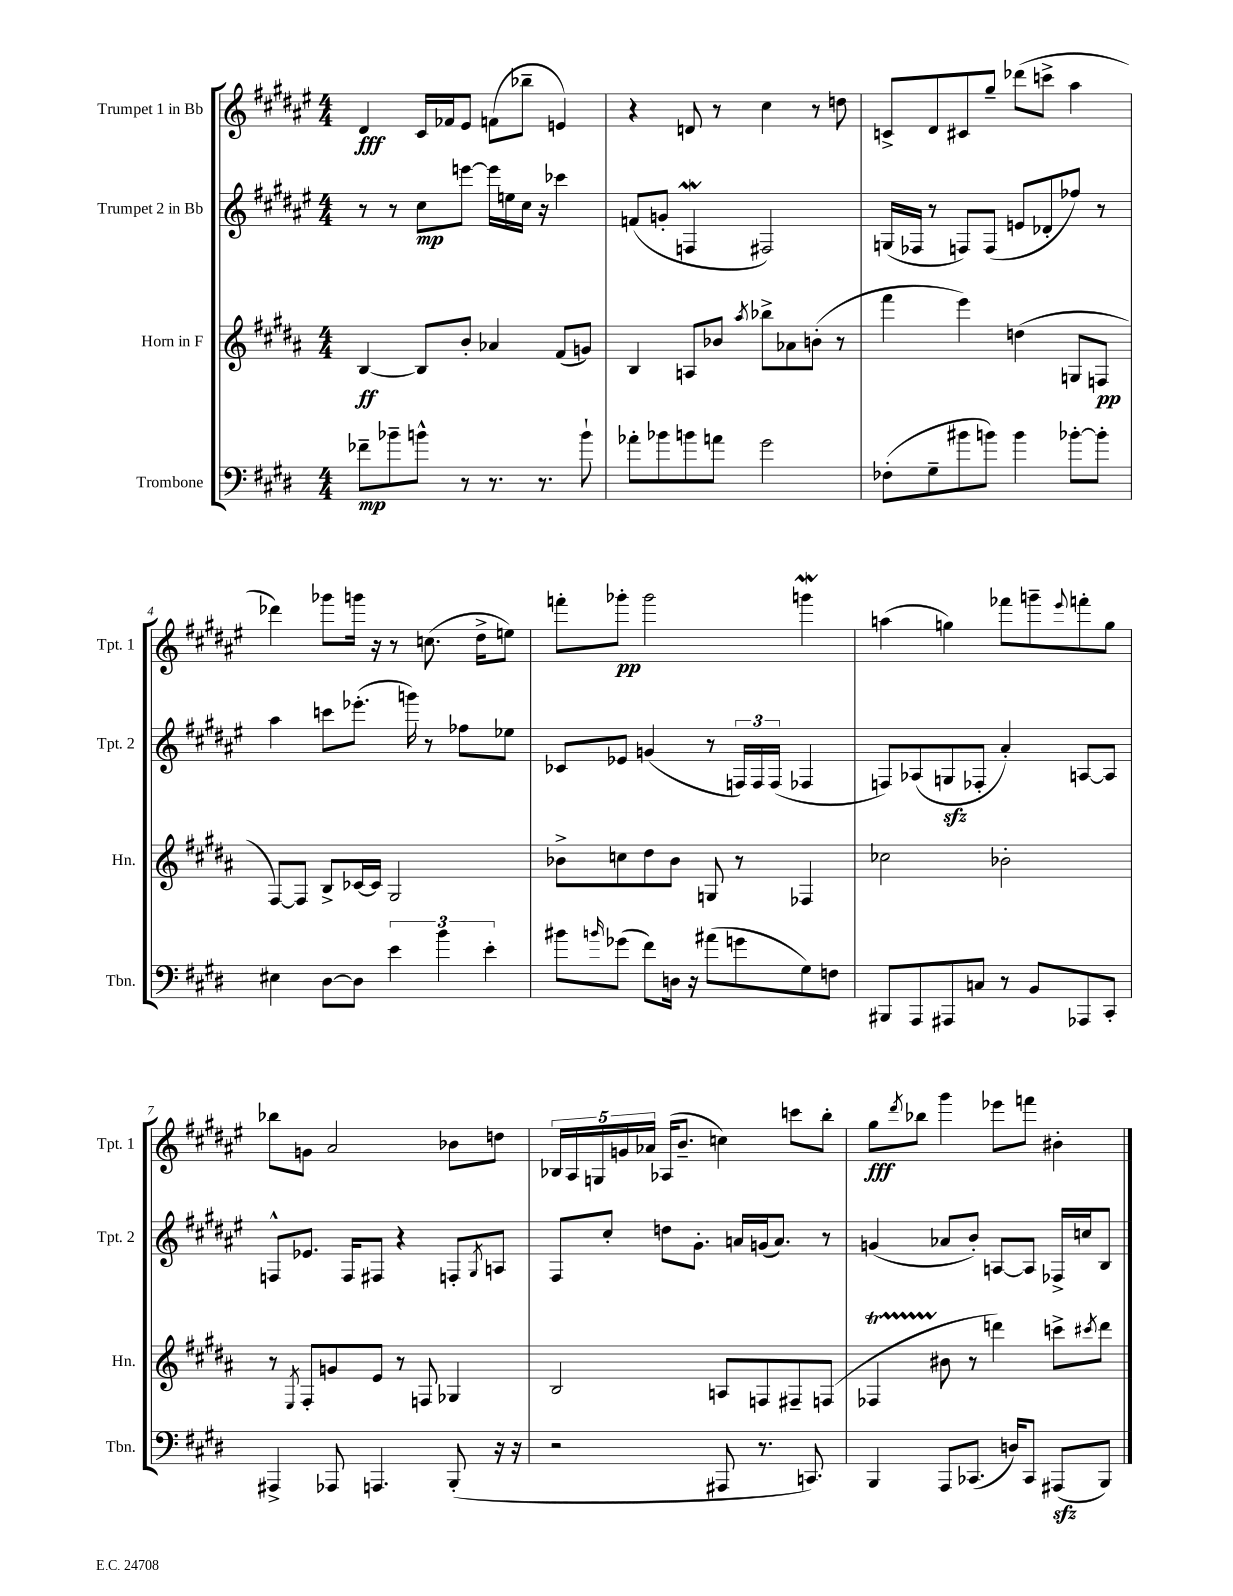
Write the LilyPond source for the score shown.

<<
\new StaffGroup <<
\new Staff = "s0" \with { instrumentName = "Trumpet 1 in Bb" shortInstrumentName = "Tpt. 1" } {
    \clef treble \key fis \major \numericTimeSignature \time 4/4
    dis'4\fff cis'16 fes'16 eis'8 f'8( bes''8-- e'4) |
    r4 d'8 r8 cis''4 r8 d''8 |
    c'8-> dis'8 cis'8 gis''8-- des'''8( c'''8-> ais''4 |
    des'''4) ges'''8 g'''16 r16 r8 c''8.( dis''16-> e''8) |
    f'''8-. ges'''8-.\pp ges'''2 g'''4\mordent |
    a''4( g''4) fes'''8 g'''8-- \appoggiatura { eis'''8 } f'''8-. g''8 |
    bes''8 g'8 ais'2 bes'8 d''8 |
    \tuplet 5/4 { bes16 ais16 g16 g'16 aes'16 } aes16( b'8.-- c''4) c'''8 b''8-. |
    gis''8\fff \acciaccatura { dis'''8 } bes''8 gis'''4 ees'''8 f'''8 bis'4-. \bar "|." |
}
\new Staff = "s1" \with { instrumentName = "Trumpet 2 in Bb" shortInstrumentName = "Tpt. 2" } {
    \clef treble \key fis \major \numericTimeSignature \time 4/4
    r8 r8 cis''8\mp e'''8~ e'''16 e''16 cis''16 r16 ces'''4 |
    f'8( g'8-. f4\mordent fis2) |
    g16( fes16 r8 f8) f8( e'8 des'8-. fes''8) r8 |
    ais''4 c'''8 ees'''8.-.( g'''16) r8 fes''8 ees''8 |
    ces'8 ees'8 g'4( r8 \tuplet 3/2 { f16) f16 f16( } fes4 |
    f8) aes8( g8\sfz fes8-. ais'4-.) a8~ a8 |
    f8-^ ees'8. f16 fis8 r4 f8-. \acciaccatura { gis8 } a8 |
    fis8 cis''8-. d''8 gis'8.-. a'16 g'16( a'8.) r8 |
    g'4( aes'8 b'8-.) a8~ a8 fes16-> c''16 b8 \bar "|." |
}
\new Staff = "s2" \with { instrumentName = "Horn in F" shortInstrumentName = "Hn." } {
    \clef treble \key b \major \numericTimeSignature \time 4/4
    b4~\ff b8 b'8-. aes'4 fis'8( g'8) |
    b4 a8 bes'8 \acciaccatura { ais''8 } bes''8-> aes'8 b'8-.( r8 |
    fis'''4 e'''4) d''4( g8 f8\pp |
    fis8~) fis8 b8-> ces'16~ ces'16 gis2 |
    bes'8-> c''8 dis''8 bes'8 g8 r8 fes4 |
    ces''2 bes'2-. |
    r8 \acciaccatura { e8 } fis8-. g'8 e'8 r8 f8 ges4 |
    b2 a8 f8 fis8-- f8( |
    fes4\startTrillSpan bis'8\stopTrillSpan r8 d'''4) c'''8-> \acciaccatura { cis'''8 } d'''8 \bar "|." |
}
\new Staff = "s3" \with { instrumentName = "Trombone" shortInstrumentName = "Tbn." } {
    \clef bass \key e \major \numericTimeSignature \time 4/4
    fes'8--\mp bes'8-- b'8-^ r8 r8. r8. b'8-! |
    aes'8-. bes'8 b'8 a'8 gis'2 |
    fes8-.( gis8-- bis'8 b'8) b'4 bes'8~-. bes'8-. |
    eis4 dis8~ dis8 \tuplet 3/2 { e'4 b'4 e'4-. } |
    bis'8 \grace { b'16 } ges'8( fis'8) d16 r16 ais'8( g'8 gis8) f8 |
    bis,,8 a,,8 ais,,8 c8 r8 b,8 aes,,8 cis,8-. |
    ais,,4-> aes,,8 a,,4. b,,8-.( r16 r16 |
    r2 ais,,8 r8. c,8.) |
    b,,4 a,,8 ces,8.( d16) ces,8 ais,,8\sfz( b,,8) \bar "|." |
}
>>
>>
